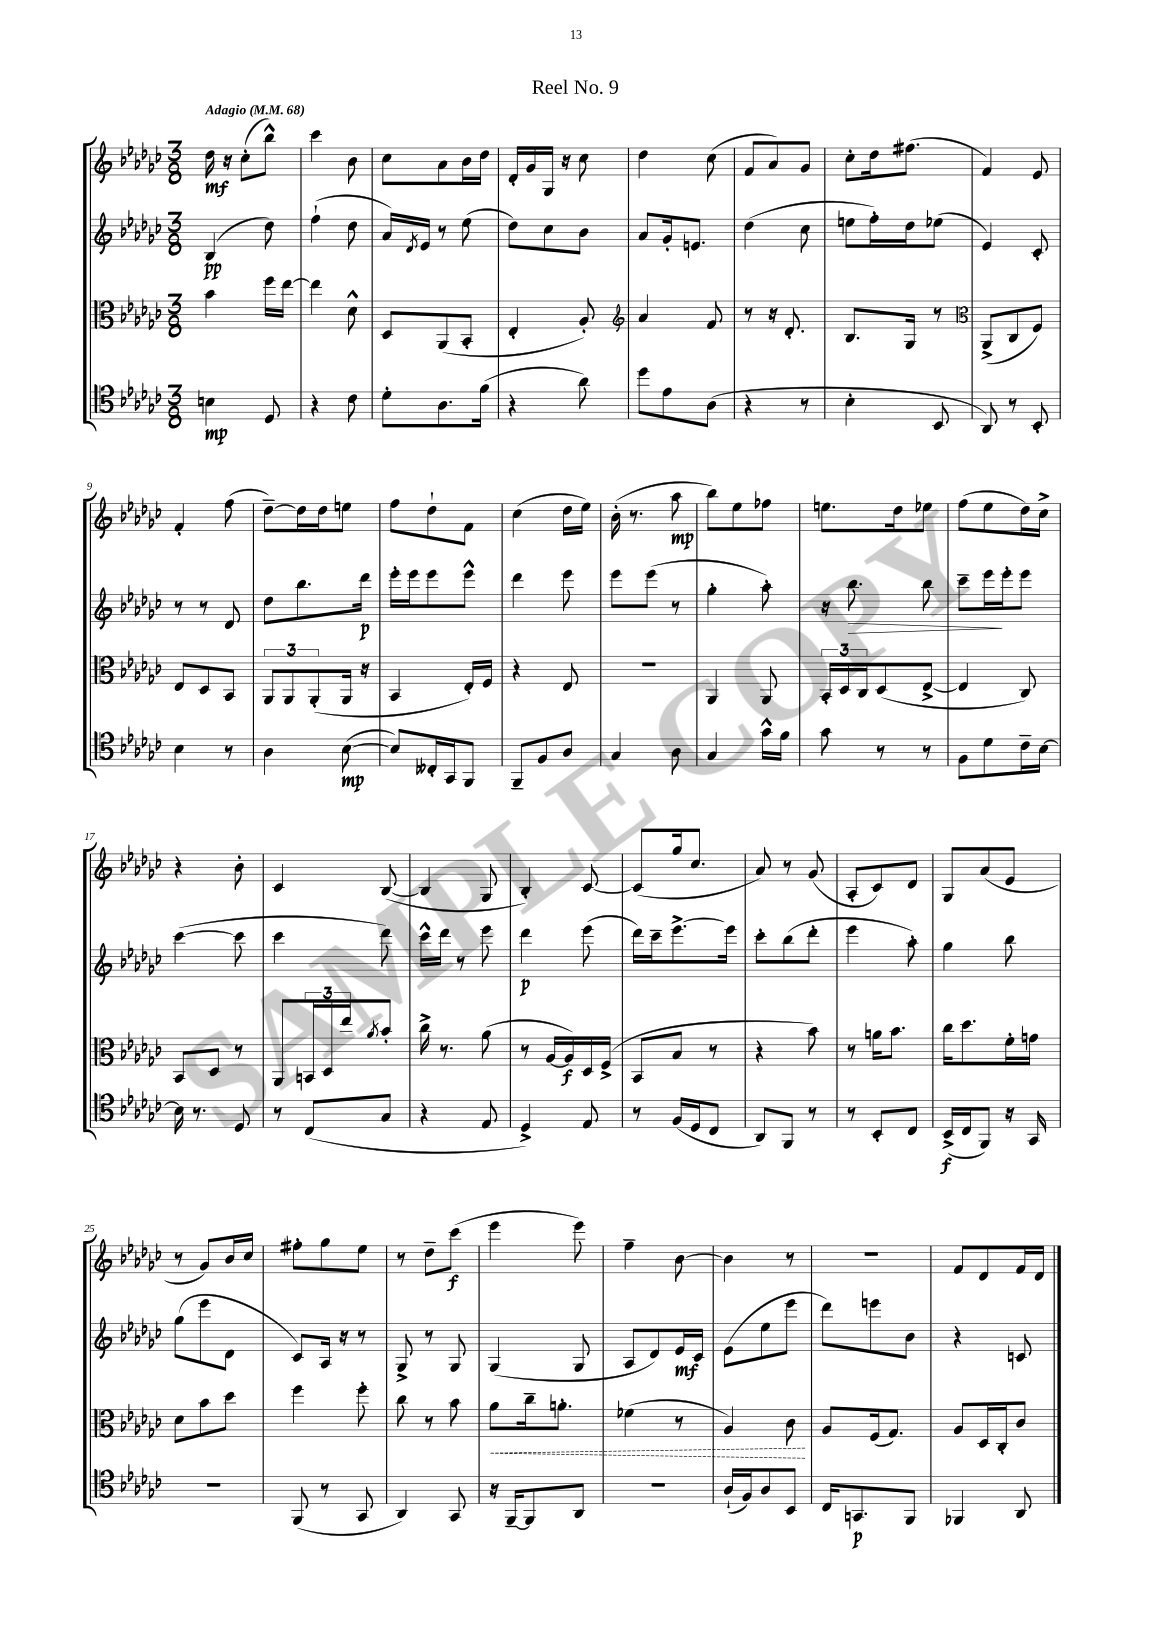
\header { title = "Reel No. 9" }
<<
\new StaffGroup <<
\new Staff = "s0" {
    \clef treble \key ges \major \numericTimeSignature \time 3/8 \tempo "Adagio" 4 = 68
    des''16\mf r16 ces''8-.( bes''8-^) |
    ces'''4 bes'8 |
    ces''8 aes'8 bes'16 des''16 |
    des'16-. ges'16 ges16 r16 ces''8 |
    des''4 ces''8( |
    f'8 aes'8) ges'8 |
    ces''8-. des''16 fis''8.( |
    f'4) ees'8 |
    f'4-. f''8( |
    des''8~--) des''16 des''16 e''8 |
    f''8 des''8-! f'8 |
    ces''4( des''16 ees''16) |
    bes'16-.( r8. aes''8\mp |
    bes''8) ees''8 fes''8 |
    e''8. des''16 ees''8 |
    f''8( ees''8 des''16) ces''16-> |
    r4 bes'8-. |
    ces'4 bes8~( |
    bes4 ges8 |
    bes4-.) ces'8~ |
    ces'8( ges''16 ces''8. |
    aes'8) r8 ges'8( |
    aes8-. ces'8) des'8 |
    ges8 aes'8( ees'8 |
    r8 ges'8) bes'16 ces''16 |
    fis''8-. ges''8 ees''8 |
    r8 des''8-- ces'''8\f( |
    ees'''4 ees'''8) |
    f''4-- bes'8~ |
    bes'4 r8 |
    R4. |
    f'8 des'8 f'16 des'16 \bar "|." |
}
\new Staff = "s1" {
    \clef treble \key ges \major \numericTimeSignature \time 3/8
    bes4\pp( des''8) |
    f''4-!( des''8 |
    aes'16) \acciaccatura { des'8 } ees'16 r8 ees''8( |
    des''8) ces''8 bes'8 |
    aes'8 ges'16-. e'8. |
    des''4( ces''8 |
    e''8 f''16-.) des''16 ees''8( |
    ees'4) ces'8-. |
    r8 r8 des'8 |
    des''8 bes''8. des'''16\p |
    ees'''16-. ees'''16 ees'''8 ees'''8-^ |
    des'''4 ees'''8 |
    ees'''8 ees'''8( r8 |
    ges''4-. aes''8-.) |
    r16 bes''8.\> bes''8 |
    ces'''8-- ees'''16\! ees'''16-. ees'''8 |
    ces'''4~( ces'''8 |
    ces'''4 des'''8) |
    ces'''16-^ des'''16 r8 ees'''8 |
    des'''4\p ees'''8( |
    des'''16) ces'''16-- ees'''8.~-> ees'''16 |
    ces'''8-. bes''8( des'''8-. |
    ees'''4 aes''8-.) |
    ges''4 bes''8 |
    ges''8( ees'''8 des'8 |
    ces'8) aes16 r16 r8 |
    ges8-> r8 ges8 |
    ges4( ges8 |
    aes8 des'8) ees'16\mf ces'16 |
    ees'8( ees''8 ees'''8 |
    des'''8) e'''8 bes'8 |
    r4 c'8 \bar "|." |
}
\new Staff = "s2" {
    \clef alto \key ges \major \numericTimeSignature \time 3/8
    bes'4 f''16 ees''16~ |
    ees''4 des'8-^ |
    des8 aes,8( bes,8-. |
    ees4-. aes8-.) |
    \clef treble aes'4 f'8 |
    r8 r16 des'8.-. |
    bes8. ges16 r8 |
    \clef alto aes,8->( ces8 f8) |
    ees8 des8 bes,8 |
    \tuplet 3/2 { aes,8 aes,8 aes,8-.( } aes,16 r16 |
    bes,4 ees16-.) f16 |
    r4 ees8 |
    R4. |
    aes,4 aes,8 |
    \tuplet 3/2 { bes,16-. des16 ces16 } des8( ees8~-> |
    ees4 ces8) |
    bes,8 des8 r8 |
    aes,8 \tuplet 3/2 { b,16 des16 ees''16 } \acciaccatura { aes'8 } bes'8-. |
    ces''16-> r8. aes'8( |
    r8 aes16~ aes16\f) des16 f16->( |
    bes,8 bes8 r8 |
    r4 bes'8) |
    r8 a'16 bes'8. |
    ces''16 des''8. f'16-. g'16 |
    des'8 bes'8 des''8 |
    f''4 f''8-. |
    ces''8 r8 bes'8 |
    \once \override Hairpin.style = #'dashed-line aes'8\< ces''16-- a'8.-. |
    fes'4( r8 |
    aes4) ces'8\! |
    aes8 f16( ges8.) |
    aes8 des16 ces16-. ces'8 \bar "|." |
}
\new Staff = "s3" {
    \clef tenor \key ges \major \numericTimeSignature \time 3/8
    b4\mp des8 |
    r4 ces'8 |
    des'8-. aes8. f'16( |
    r4 aes'8) |
    des''8 ees'8 aes8( |
    r4 r8 |
    bes4-. bes,8 |
    aes,8) r8 bes,8-. |
    bes4 r8 |
    aes4 bes8~\mp( |
    bes8) ceses16-. ges,16 f,8 |
    f,8-- f8 aes8 |
    ges4 aes8 |
    ges4 ges'16-^ f'16 |
    ges'8 r8 r8 |
    f8 des'8 ces'16-- bes16~ |
    bes16 r8. des8 |
    r8 ces8( ges8 |
    r4 ees8 |
    des4->) ees8 |
    r8 f16( des16 ces8 |
    aes,8) f,8 r8 |
    r8 bes,8-. ces8 |
    bes,16->\f( ces16 f,8) r16 ges,16 |
    R4. |
    f,8( r8 ges,8 |
    aes,4) ges,8 |
    r16 f,16~-- f,8 aes,8 |
    R4. |
    aes16-!( f16) aes8 bes,8 |
    ces16 g,8.\p f,8 |
    fes,4 aes,8 \bar "|." |
}
>>
>>
